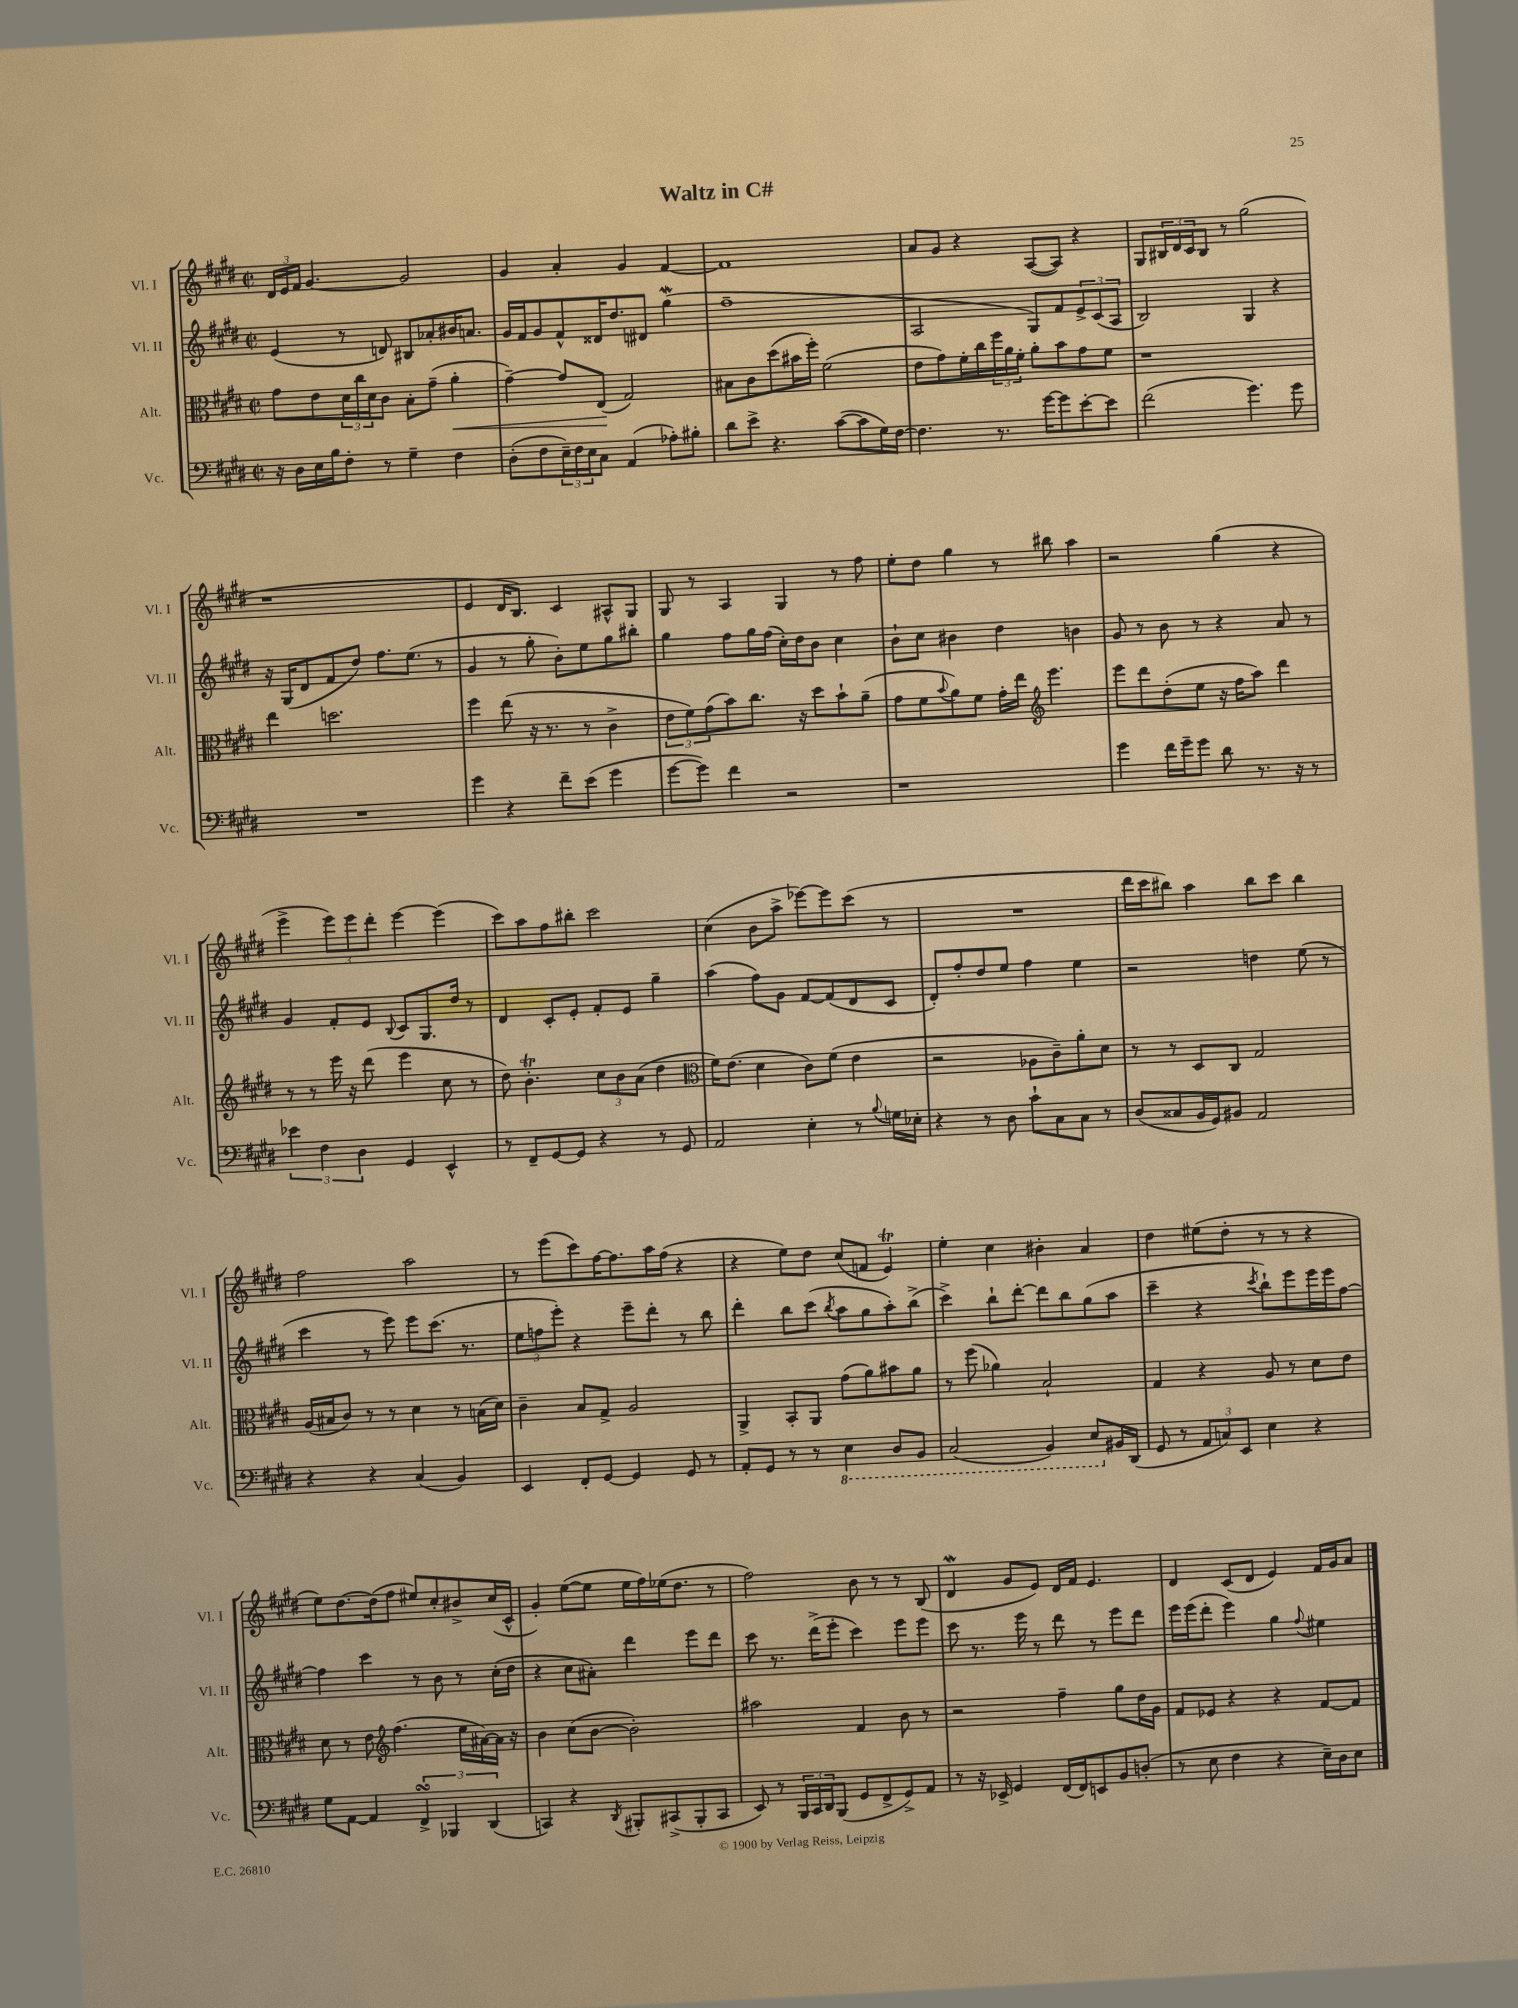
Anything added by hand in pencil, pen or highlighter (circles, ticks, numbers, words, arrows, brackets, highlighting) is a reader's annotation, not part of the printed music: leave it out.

**kern	**kern	**kern	**kern
*staff4	*staff3	*staff2	*staff1
*clefF4	*clefC3	*clefG2	*clefG2
*k[f#c#g#d#]	*k[f#c#g#d#]	*k[f#c#g#d#]	*k[f#c#g#d#]
*M2/2	*M2/2	*M2/2	*M2/2
*met(c|)	*met(c|)	*met(c|)	*met(c|)
16r	8g#	(4e	24d#
.	.	.	24e
16D#	.	.	.
.	.	.	24f#
16E	8e	.	[4.g#
16B	.	.	.
8F#'	24d#	8r	.
.	24cc#	.	.
.	24d#	.	.
8r	8c#	8d)	.
4G#~	8B'	8B#	2g#]
.	(8g#~	8a-'	.
4F#	4a'	16b#	.
.	.	8.a	.
=	=	=	=
(8D#'	[4g#~)	16g#	4g#
.	.	16f#	.
8F#	.	8g#	.
24E~)	8g#]	8f#^^	4a'
24F#	.	.	.
24E	.	.	.
8C#	(8E	16d##	.
.	.	8.dd#	.
(4AA	2G#)	.	4g#
.	.	8d#	.
8A-')	.	(4gg#	[4f#
8B#'	.	.	.
=	=	=	=
8d#	8B#	1ff#~	1f#]
8e^	8c#	.	.
4.r	(8dd#	.	.
.	16b#	.	.
.	16ff#')	.	.
.	(2f#	.	.
([8c#	.	.	.
8c#]	.	.	.
16G#)	.	.	.
[16F#	.	.	.
=	=	=	=
4.F#]	8e	2A	8a
.	8g#)	.	8g#
.	16f#'	.	4r
.	16cc#	.	.
8.r	24ff#	.	.
.	24a	.	.
.	24f#'	.	.
.	8a'	8G#)	([8A
[16g#	.	.	.
8g#]	8b	8f#	8A])
[8e'	8g#	12e^	4r
.	.	(12c#	.
8e]	8f#	.	.
.	.	12A	.
=	=	=	=
(2f#	1r	2B)	8G#
.	.	.	24B#
.	.	.	24d#
.	.	.	24c#
.	.	.	8B#
.	.	.	8r
4.g#)	.	4G#	(2gg#
.	.	4r	.
8g#	.	.	.
=	=	=	=
1r	4ee	16r	1r
.	.	(16G#	.
.	.	8d#	.
.	2.dd	8f#	.
.	.	8dd#)	.
.	.	8.ff#	.
.	.	(8.ee	.
.	.	8r	.
=	=	=	=
4g#	4ff#	4g#	4e
4r	(8ee	8r	16d#
.	.	.	8.B)
.	16r	8gg#'	.
.	8.r	.	.
8f#~	.	8b')	4c#
(8e	8r	8ee	.
4g#	4c#^	8gg#	8A#^^
.	.	8bb#'	8G#
=	=	=	=
[8g#	12e	4gg#	8G#
.	12f#)	.	.
8g#])	.	.	8r
.	(12g#	.	.
4f#	8b)	8ff#	4A
.	8.cc#	16gg#	.
.	.	(16ff#	.
2r	.	16cc#')	4G#
.	16r	16dd#	.
.	8dd#	8b	.
.	8b`	4cc#	8r
.	(8a~	.	8ff#
=	=	=	=
1r	8g#	8b`	8ee'
.	8f#	8cc#	8dd#
.	8qqb	.	.
.	8a)	4b#	4gg#
.	8f#	.	.
.	16g#'	4dd#	8r
.	16ee	.	.
*	*clefG2	*	*
.	4.eee	.	8bb#
.	.	4b	4aa
=	=	=	=
4g#	8eee	8g#	2r
.	8ddd#	8r	.
16f#	(8dd#'	8b	.
16g#~	.	.	.
8g#	8ee	8r	.
8d#	16r	4r	(4gg#
.	16ff#	.	.
8.r	8aa)	.	.
.	4ddd#	8a	4r
16r	.	.	.
8r	.	8r	.
=	=	=	=
6e-	8r	4g#	4eee^
.	8r	.	.
6F#	.	.	.
.	16eee	8f#'	12eee)
.	16r	.	.
6D#	.	.	12eee
.	(8ddd#	8e	.
.	.	.	12ddd#'
.	.	8qqB	.
4GG#	4eee	8c#	[4eee
.	.	8.G#	.
4EE^^	8cc#	.	(4eee]
.	.	16dd#	.
.	8r	8r	.
=	=	=	=
8r	8dd#)	4d#	8ccc#)
8FF#~	4.b'	.	8aa
[8GG#	.	8c#'	8ff#
8GG#]	.	8e'	8bb#'
4r	12cc#	8f#'	2ccc#
.	12b	.	.
.	.	8e	.
.	(12a	.	.
8r	4dd#	4gg#~	.
8GG#	.	.	.
=	=	=	=
*	*clefC3	*	*
2AA	16f#)	(4aa	(4cc#
.	(8.e	.	.
.	4d#	8ff#)	8b
.	.	8g#	8aa^
4E'	8c#)	[8f#	[8eee-)
.	(8f#	(8f#]	8eee-]
8r	4e	8d#	(8ccc#
8qqB	.	.	.
16G	.	8c#	8r
16E-'	.	.	.
=	=	=	=
4r	2r	8d#')	1r
.	.	8ff#'	.
8r	.	8dd#	.
8D#	.	8ee	.
8c#`	8A-	4ff#	.
8C#	8c#~)	.	.
8C#	8a'	4ee	.
8r	8d#	.	.
=	=	=	=
(8D#	8r	2r	16ddd#
.	.	.	16ccc#
8C##	8r	.	8bb#)
16BB	8D#	.	4aa
16GG#)	.	.	.
8BB#	8C#	.	.
2AA	2G#	4dd	8bb#
.	.	.	8ccc#
.	.	(8ee	4bb#
.	.	8r	.
=	=	=	=
4r	(16A	4ccc#	2ff#
.	16B#	.	.
.	8c#)	.	.
4r	8r	8r	.
.	8r	8eee)	.
(4C#	4d#	8eee	2aa
.	.	(8.ccc#	.
4BB)	8r	.	.
.	.	8.r	.
.	(16B	.	.
.	16d#)	.	.
=	=	=	=
4EE	4c#~	12ee	8r
.	.	12ff	.
.	.	.	(8eee
.	.	12eee')	.
8FF#'	8B	4r	8ccc#)
[8GG#	8G#^	.	[16ff#
.	.	.	8.ff#]
4GG#]	2A	8eee~	.
.	.	8ddd#'	16aa
.	.	.	(16ff#
8GG#	.	8r	4r
8r	.	8bb	.
=	=	=	=
8AA'	4AA^	4ddd#'	4r
8GG#	.	.	.
8r	8BB'	8bb	8ee)
8r	8AA	(8ccc#	8dd#
.	.	8qbb	.
4EE	(8g#	8aa	(8cc#
.	8a)	8gg#	8f
8DD#	8b#	8aa')	4e)
8BBB	8a	(8bb^	.
=	=	=	=
(2CC#	8r	4ccc#^)	4ee'
.	(8ff#	.	.
.	4a-)	8bb`	4cc#
.	.	[8ddd#'	.
4BBB)	2B`	8ddd#]	4b#'
.	.	8bb	.
8EE	.	(8gg#	4a
16BB#	.	8aa	.
(16DD#	.	.	.
=	=	=	=
8GG#	4G#	4ccc#~	4dd#
8r	.	.	.
12AA	4r	4r	(8ee#
12C)	.	.	.
.	.	.	8dd#'
12EE	.	.	.
.	.	8qccc#	.
4E	8A	8bb`)	8r
.	8r	8eee	8r
4r	8d#	16eee	4r
.	.	16eee	.
.	8e	[8ff#	.
=	=	=	=
8G#	8d#	4ff#]	8ee)
[8AA	8r	.	[8.dd#
4AA]	8e	4ccc#	.
.	.	.	(16dd#]
*	*clefG2	*	*
.	(4.ff#	.	8ff#
6FF#^	.	8r	8ee#)
.	.	8b	8cc#'
6BBB-	.	.	.
.	16ee	8r	8b#^
.	[16a#)	.	.
(6DD#	.	.	.
.	16a#]	(16cc#'	(16cc#
.	16r	16dd#	16c#^^
=	=	=	=
4CC)	4b	4r	4g#')
4r	(8cc#	8cc#	([8ee
.	[8b	8a#')	8ee]
8qDD#	.	.	.
8BBB#'	2b'])	4ddd#	16ee
.	.	.	16ff#)
(8CC#^	.	.	(16ee-
.	.	.	8.dd#
8BBB#'	.	8eee	.
8CC#	.	8ddd#	8r
=	=	=	=
8EE)	2aa#	8ccc#	2ff#)
8r	.	8.r	.
24BBB	.	.	.
24CC#	.	.	.
.	.	(16ddd#^	.
24DD#	.	.	.
(8BBB	.	8eee'	.
8GG#	4f#	4ccc#)	8b
8FF#^	.	.	8r
8GG#^)	8b	8eee	8r
8AA	8r	8eee	(8B
=	=	=	=
8r	2r	8ccc#	4d#
16r	.	8.r	.
16EE-^	.	.	.
4GG#	.	.	8g#
.	.	16eee	.
.	.	8r	8e)
(16FF#	4ff#~	8ddd#	16d#
16FF#)	.	.	16f#
8EE	.	8r	4.e
8BB	8gg#	8eee	.
(8D'	16dd#	8ddd#	.
.	16g#	.	.
=	=	=	=
8r	8f#	16eee	4d#
.	.	(16eee	.
8E	8e-	8ddd#'	.
4F#	4r	4eee)	(8c#
.	.	.	8d#
4r	4r	4gg#	4e)
.	.	8qqff#	.
16E~)	[8f#	4ee#	16f#
16D#	.	.	16g#
8E	8f#]	.	8a
==	==	==	==
*-	*-	*-	*-
